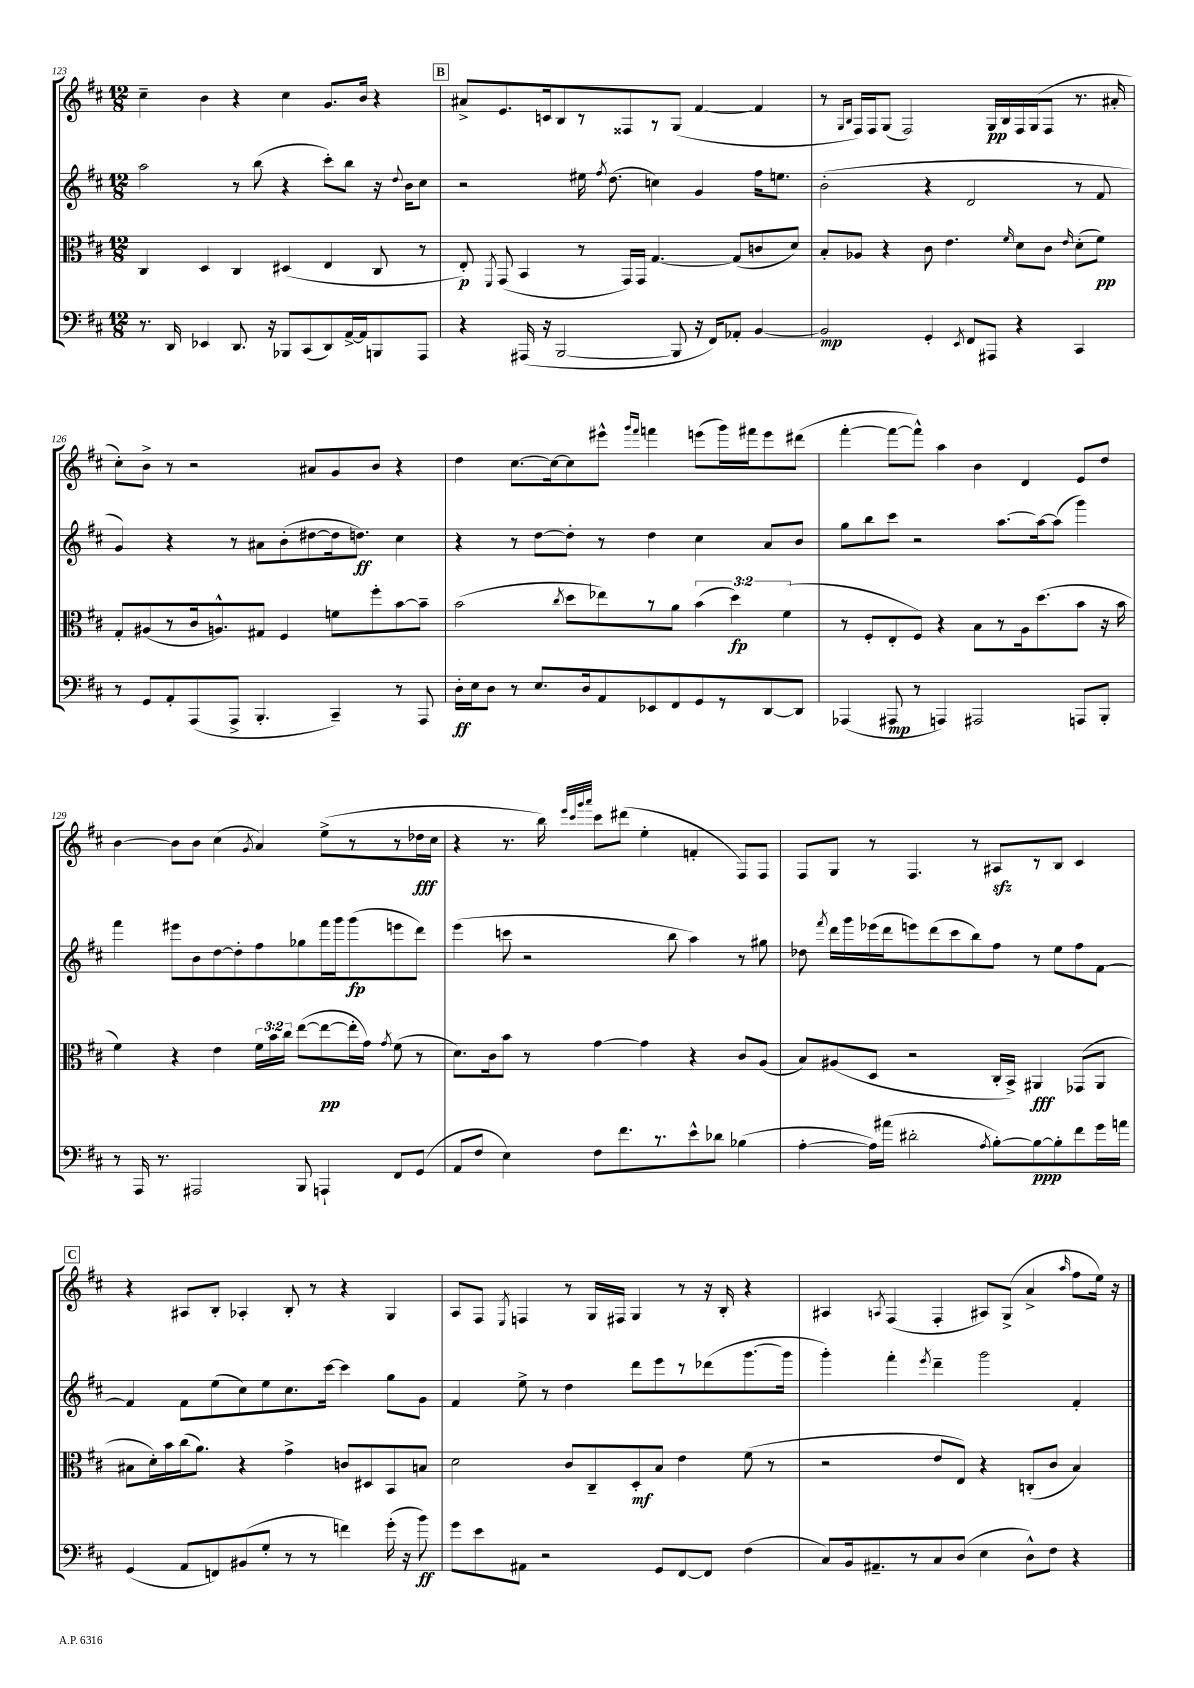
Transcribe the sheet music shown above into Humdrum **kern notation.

**kern	**kern	**kern	**kern
*staff4	*staff3	*staff2	*staff1
*clefF4	*clefC3	*clefG2	*clefG2
*k[f#c#]	*k[f#c#]	*k[f#c#]	*k[f#c#]
*M12/8	*M12/8	*M12/8	*M12/8
8.r	4C#/	2aa\	4cc#~\
16DD/	.	.	.
4EE-/	4D/	.	4b\
8.DD/	4C#/	8r	4r
.	.	(8bb\	.
16r	.	.	.
8BBB-/L	(4D#/	4r	4cc#\
(8CC#/	.	.	.
8DD/)	4E/	8ccc#'\L)	8.g/L
[16AA^/L	.	8bb\J	.
16AA/]J	.	.	16b/Jk
8BBB/	8C#/	16r	4r
.	.	8qqdd/	.
.	.	16b\LK	.
8AAA/J	8r	8cc#\J	.
=	=	=	=
4r	8E'/)	2r	8a#^/L
.	8qFF#/	.	.
.	(8GG/	.	8.e/
(16AAA#/	4BB/	.	.
16r	.	.	16c/k
[2BBB/	.	.	8B/
.	8r	16ee#\	8r
.	.	8qff#/	.
.	.	(8.dd\	.
.	16GG/LL)	.	8F##/
.	16GG/JJ	.	.
.	[4.G/	4cc\)	8r
8BBB/]	.	.	(8G/J
16r	.	4g/	[4f#/
16FF#/LK)	.	.	.
8AA-'/J	(8G/]L	.	.
[4BB/	8c/	16ff#\LK	4f#/]
.	.	8.ee\J	.
.	8d/J)	.	.
=	=	=	=
2BB/]	8B'/L	(2b'\	8r
.	.	.	16qqG/LL
.	.	.	16qqB/JJ
.	8A-/J	.	16F#/LL)
.	.	.	16F#/J
.	4r	.	(8G/J
.	.	.	2F#/)
4GG'/	8c#\	4r	.
.	4.e\	.	.
8qEE/	.	.	.
8FF#/L	.	2d/	.
8AAA#/J	.	.	16G/LL
.	.	.	16B/
.	16qqf#/	.	.
4r	8d\L	.	16F#/
.	.	.	(16G/J
.	8c#\J	.	8F#/J
.	16qqe/	.	.
4CC#/	(8d'\L	8r	8.r
.	8f#\J)	8f#/	.
.	.	.	16a#'/
=	=	=	=
8r	8G'/L	4g/)	8cc#'\L)
8GG/L	(8A#/	.	8b^\J
8AA'/	8r	4r	8r
(8AAA/	16c#/k	.	2r
.	8.A^^/)	.	.
8AAA^/J	.	8r	.
4.BBB'/	8G#/J	8a#\L	.
.	4F#/	(8b'\	.
.	.	[8dd#\	8a#/L
4CC#~/)	8f\L	16dd#\]k	8g/
.	.	8.dd\J)	.
.	8ff#'\	.	8b/J
8r	[8b\	4cc#\	4r
8AAA/	8b~\]J	.	.
=	=	=	=
16D'\LL	(2b\	4r	4dd\
16E\J	.	.	.
8D\J	.	.	.
8r	.	8r	[8.cc#\L
8.E/L	.	[8dd\L	.
.	.	.	16cc#\_k
.	8qcc#/	.	.
.	8dd\L	8dd'\]J	8cc#\]
16D/k	.	.	.
8AA/	8ee-\)	8r	8eee#^^\J
.	.	.	16qqggg/LL
.	.	.	16qqfff#/JJ
8EE-/	8r	4dd\	4fff\
8FF#/	8a\J	.	.
8GG/	(6b\	4cc#\	(8eee\L
8r	.	.	16ggg\L)
.	6dd\)	.	.
.	.	.	16fff#\J
[8DD/	.	8a/L	8eee\
.	(6f#\	.	.
8DD/]J	.	8b/J	(8ddd#\J
=	=	=	=
(4AAA-/	8r	8gg\L	[4fff#'\
.	8F#'/L	8bb\	.
8AAA#/	8E'/	8ccc#\J	8fff#\_L
8r	8F#/J)	2r	8fff#^^\]J)
4AAA/)	4r	.	4aa\
2AAA#/	8B\L	.	4b\
.	8r	[8.aa\L	.
.	16A\k	.	4d/
.	(8.dd\	16aa\_k	.
.	.	(8aa\]J	.
8AAA/L	8b\J	4ggg\)	8e/L
8BBB'/J	16r	.	8dd/J
.	16b\	.	.
=	=	=	=
8r	4f#\)	4fff#\	[4b\
16AAA/	.	.	.
8.r	.	.	.
.	4r	8eee#\L	8b\]L
2AAA#/	.	8b\	8b\J
.	4e\	[8dd\	(4cc#\
.	.	8dd'\]	.
.	.	.	8qg/
.	24f#\LL	8ff#\	4a/)
.	24b\	.	.
.	24cc#\JJ	.	.
8BBB/	([8ee\L	8gg-\	.
4AAA`/	8ee\_	16fff#\L	(8ee^\L
.	.	16ggg\J	.
.	16ee'\]L	(8ggg\	8r
.	16g\JJ)	.	.
.	8qg/	.	.
8FF#/L	(8f#\	8eee\	8r
(8GG/J	8r	8ddd\J)	16dd-\L
.	.	.	16cc#\JJ
=	=	=	=
8AA/L	8.d\L)	(4eee\	4r
8F#/J	.	.	.
.	16c#\k	.	.
4E\)	8b\J	8ccc\	8.r
.	8r	2r	.
.	.	.	16bb\)
.	.	.	32qqeee/LLL
.	.	.	32qqccc#/
.	.	.	32qqggg/
.	.	.	32qqaaa/JJJ
8F#\L	[4g\	.	8ccc#\L
8.f#\	.	.	(8ddd#\J
.	4g\]	.	4ee'\
8.r	.	.	.
.	.	8bb\	.
8e^^\	4r	4aa\)	4f'/
8d-\J	.	.	.
(4B-\	8c#/L	8r	8F#/L)
.	(8A/J	8gg#\	8F#/J
=	=	=	=
[4A'\	8B/L)	8dd-\	8F#/L
.	.	8qfff#/	.
.	(8A#/	16ddd\LL	8G/J
.	.	16ggg\	.
16A\]LL)	8D/J	(16eee-\	8r
(16a#\JJ	.	16ddd\J	.
2d#'\	2r	8eee\)	4.F#/
.	.	(8ddd\	.
.	.	8ccc#\	.
.	.	8bb\)	8r
8qA/	.	.	.
[8B'\L)	16C#'/LL	8ff#\J	8A#/L
.	16BB^/JJ)	.	.
8B\_	4AA#/	8r	8r
8B'\]	.	8ee\L	8B/J
8f#\	(8GG-/L	8ff#\	4c#/
16g\L	8AA#/J	[8f#\J	.
16a\JJ	.	.	.
=	=	=	=
(4GG/	8B#\L	4f#/]	4r
.	16d'\L)	.	.
.	16b\	.	.
8AA/L	(16cc#\J	8f#\L	8A#/L
.	8.a\J)	.	.
8FF/)	.	(8ee\	8B'/J
(8BB#/	4r	8cc#\)	4A-'/
8G'/J	.	8ee\	.
8r	4g^\	8.cc#\	8B'/
8r	.	.	8r
.	.	[16ccc#\Jk	.
4f\)	8c/L	4ccc#\]	4r
.	8D#/	.	.
(16g'\	8BB/	8gg\L	4G/
16r	.	.	.
8b\)	8B/J	8g\J	.
=	=	=	=
8g\L	2d\	4f#/	8A/L
8e\	.	.	8F#/J
.	.	.	8qE/
8AA#\J	.	8ee^\	4F/
2r	.	8r	.
.	8c#/L	4dd\	8r
.	8C#~/	.	16G/LL
.	.	.	16F#/JJ
.	8D'/	8ddd\L	4G/
8GG/L	8B/J	8eee\	.
[8FF#/	4e\	8r	8r
8FF#/]J	.	(8ddd-\	16r
.	.	.	16B'/
(4F#\	(8f#\	[8.ggg\	4r
.	8r	.	.
.	.	16ggg\]Jk	.
=	=	=	=
8C#/L)	2r	4ggg'\)	4A#/
16BB/k	.	.	.
8.AA#~/	.	.	.
.	.	.	8qA/
.	.	4fff#'\	(4F#/
8r	.	.	.
.	.	8qeee/	.
8C#/	8e/L	4ddd~\	4F#'/
(8D/J	8E/J)	.	.
4E\	4r	2ggg\	8A#/L)
.	.	.	(8G^/J
8D^^\L)	(8C'/L	.	4a^/
8F#\J	8c#/J	.	.
.	.	.	16qqaa/
4r	4B/)	4f#'/	8ff#\L
.	.	.	16ee\Jk)
.	.	.	16r
==	==	==	==
*-	*-	*-	*-
